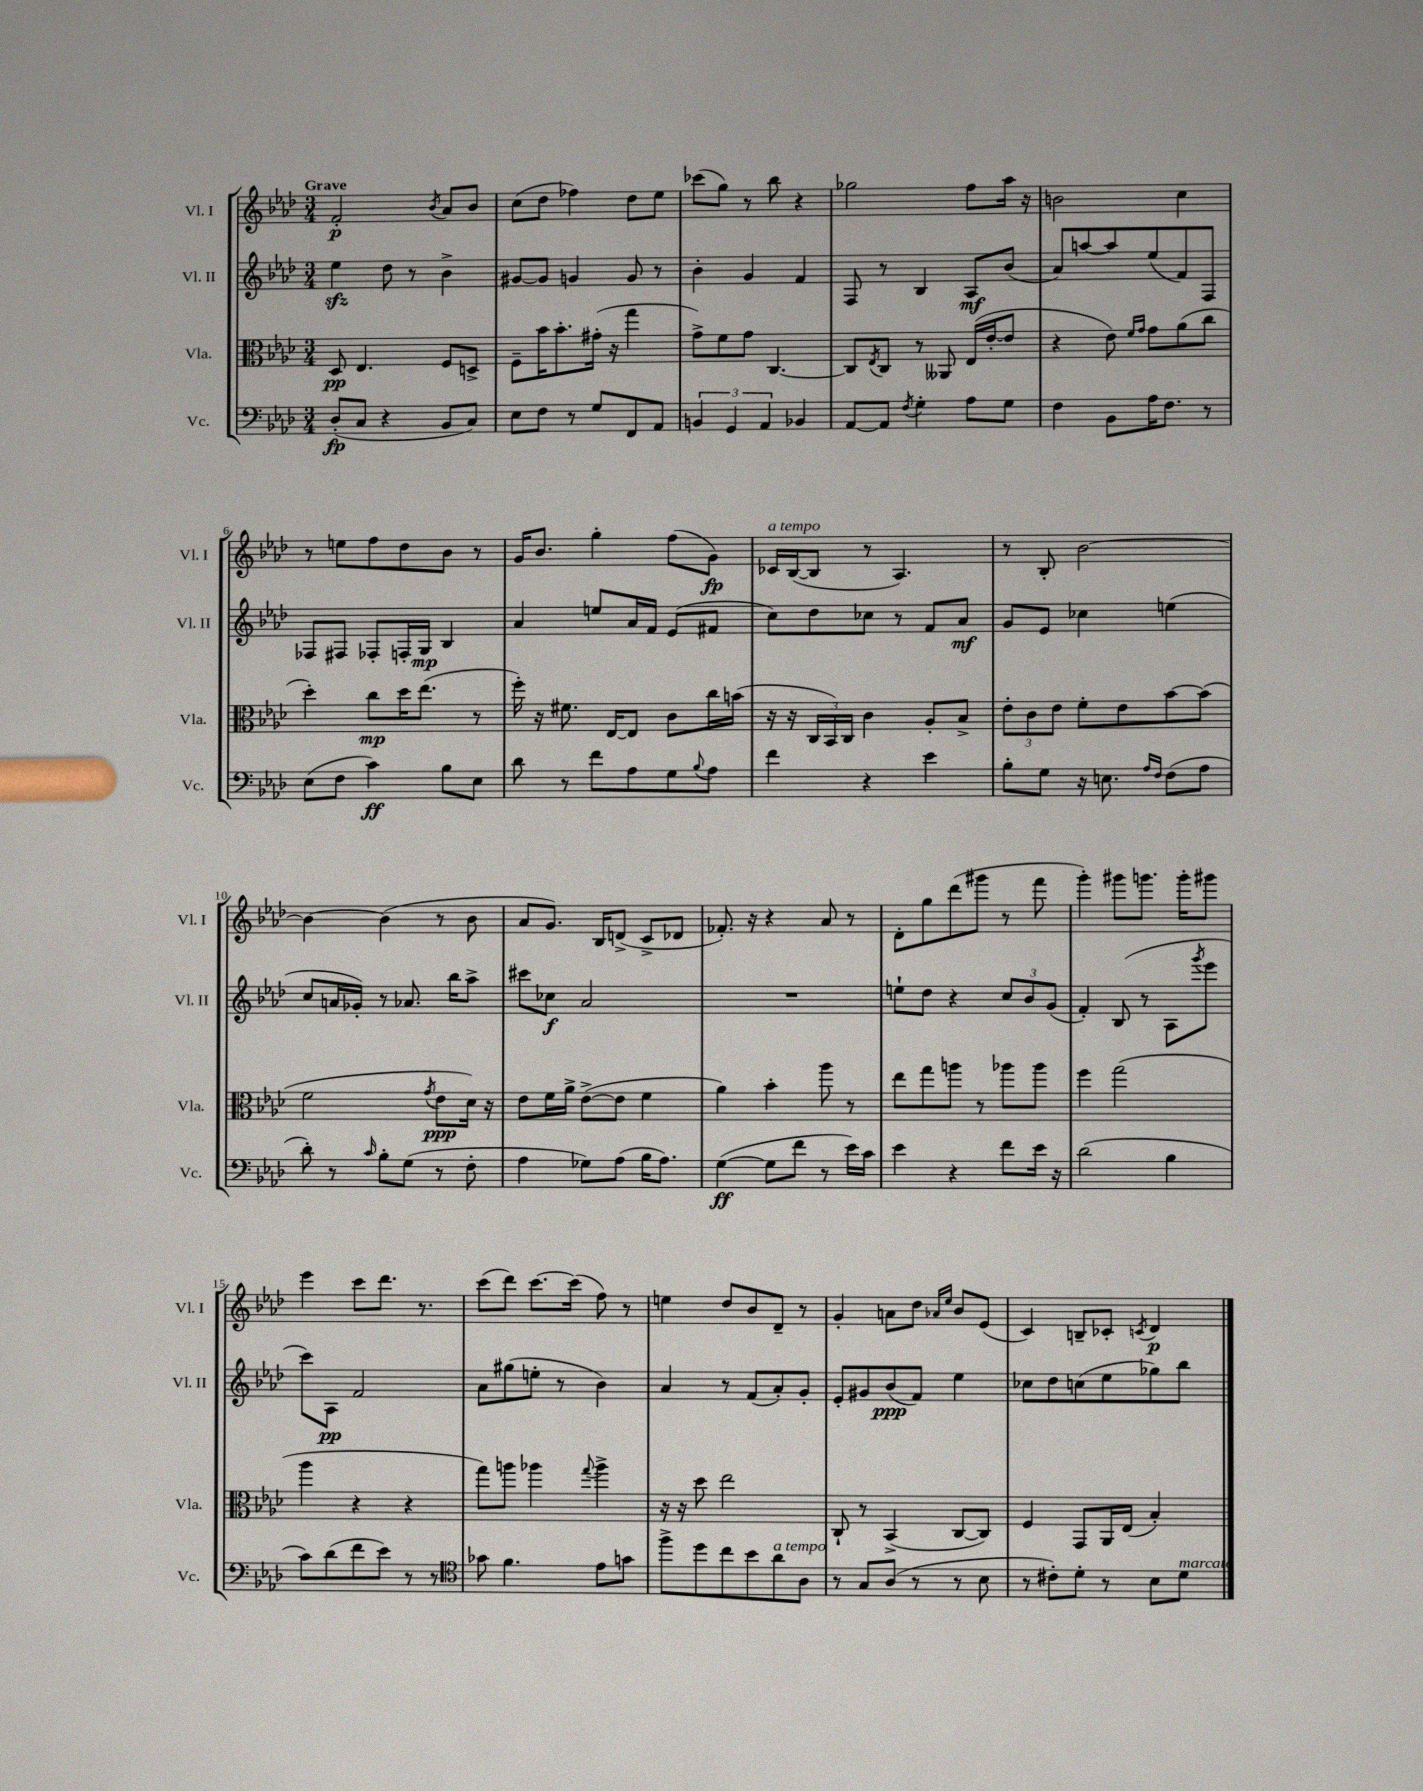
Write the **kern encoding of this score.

**kern	**dynam	**kern	**dynam	**kern	**dynam	**kern	**dynam
*part4	*part4	*part3	*part3	*part2	*part2	*part1	*part1
*staff4	*staff4	*staff3	*staff3	*staff2	*staff2	*staff1	*staff1
*I"Vc.	*	*I"Vla.	*	*I"Vl. II	*	*I"Vl. I	*
*I'Vc.	*	*I'Vla.	*	*I'Vl. II	*	*I'Vl. I	*
*clefF4	*	*clefC3	*	*clefG2	*	*clefG2	*
*k[b-e-a-d-]	*	*k[b-e-a-d-]	*	*k[b-e-a-d-]	*	*k[b-e-a-d-]	*
*M3/4	*	*M3/4	*	*M3/4	*	*M3/4	*
=1	=1	=1	=1	=1	=1	=1	=1
!	!	!	!	!	!	!LO:TX:a:B:t=Grave	!
(8D-'/L	fp	8D-/	pp	4ee-zz\	.	2f'/	p
8C/J	.	4.E-/	.	.	.	.	.
4r	.	.	.	8dd-\	.	.	.
.	.	.	.	8r	.	.	.
.	.	.	.	.	.	8qb-/	.
8BB-/L	.	8F/L	.	4b-^\	.	8a-/L	.
8C/J)	.	8Dn^/J	.	.	.	8b-/J	.
=2	=2	=2	=2	=2	=2	=2	=2
8E-\L	.	8F~\L	.	[8g#X/L	.	(8cc\L	.
8F\J	.	16b-\K	.	8g#/J]	.	8dd-\J	.
.	.	8.b-'\	.	.	.	.	.
8r	.	.	.	4gn/	.	4ff-X\)	.
8G/L	.	(16g#X'\Jk	.	.	.	.	.
.	.	16r	.	.	.	.	.
8FF/	.	4gg\	.	8g/	.	8dd-\L	.
8AA-/J	.	.	.	8r	.	8ee-\J	.
=3	=3	=3	=3	=3	=3	=3	=3
6BBn/	.	8g^\L)	.	4b-'\	.	(8ccc-X\L	.
.	.	8f\	.	.	.	8gg\J)	.
6GG/	.	.	.	.	.	.	.
.	.	8g\J	.	4g/	.	8r	.
6AA-/	.	.	.	.	.	.	.
.	.	[4.C/	.	.	.	8bb-\	.
4BB-X/	.	.	.	4f/	.	4r	.
=4	=4	=4	=4	=4	=4	=4	=4
[8AA-/L	.	8C/L]	.	8F/	.	2gg-X\	.
.	.	8qE-/	.	.	.	.	.
8AA-/J]	.	8C/J	.	8r	.	.	.
8qF/	.	.	.	.	.	.	.
4G'\	.	8r	.	4B-/	.	.	.
.	.	8AA--X/	.	.	.	.	.
8A-\L	.	(16E-/LL	.	8A-/L	mf	8ff\L	.
.	.	[16e-'/J	.	.	.	.	.
8G\J	.	8e-/J]	.	(8b-/J	.	16aa-\Jk	.
.	.	.	.	.	.	16r	.
=5	=5	=5	=5	=5	=5	=5	=5
4F\	.	4r	.	8a-/L)	.	2bn\	.
.	.	.	.	[8aan/	.	.	.
8BB-\L	.	8e-\)	.	8aa/]	.	.	.
.	.	16qqf/LL	.	.	.	.	.
.	.	16qqg/JJ	.	.	.	.	.
16A-\K	.	8g\L	.	(8ee-/	.	.	.
8.F\J	.	.	.	.	.	.	.
.	.	(8a-\	.	8f/)	.	4cc\	.
8r	.	8cc\J	.	8F/J	.	.	.
!!LO:LB:g=z
=6	=6	=6	=6	=6	=6	=6	=6
(8E-\L	.	4dd-'\)	.	8F-X/L	.	8r	.
8F\J	.	.	.	8F#X/J	.	8een\L	.
4c\)	ff	8cc\L	mp	8F-X'/L	.	8ff\	.
.	.	16dd-\K	.	16Fn'/L	.	8dd-\	.
.	.	(8.ee-\J	.	16G/JJ	mp	.	.
8B-\L	.	.	.	4B-/	.	8b-\J	.
8E-\J	.	8r	.	.	.	8r	.
=7	=7	=7	=7	=7	=7	=7	=7
8d-\	.	16ff'\)	.	4a-/	.	16g/KL	.
.	.	16r	.	.	.	8.b-/J	.
8r	.	8.f#X\	.	.	.	.	.
8f\L	.	.	.	8een/L	.	4gg'\	.
.	.	[16E-/KL	.	.	.	.	.
8A-\	.	8E-/J]	.	16a-/L	.	.	.
.	.	.	.	16f/JJ	.	.	.
8G\	.	8c\L	.	(8e-/L	.	(8ff\L	.
8qqB-/	.	.	.	.	.	.	.
8A-\J	.	16cc\L	.	8f#X/J	.	8g\J)	fp
.	.	(16bn\JJ	.	.	.	.	.
=8	=8	=8	=8	=8	=8	=8	=8
!	!	!	!	!	!	!LO:TX:a:i:t=a tempo	!
4f\	.	16r	.	8cc\L)	.	16c-X/LL	.
.	.	16r	.	.	.	([16B-/J	.
.	.	24C/LL	.	8dd-\	.	8B-/J]	.
.	.	24BB-/)	.	.	.	.	.
.	.	24C/JJ	.	.	.	.	.
4r	.	4c\	.	8cc-X\J	.	8r	.
.	.	.	.	8r	.	4.A-/)	.
4e-\	.	8A-'/L	.	8f/L	.	.	.
.	.	8B-^/J	.	8a-/J	mf	.	.
=9	=9	=9	=9	=9	=9	=9	=9
8B-'\L	.	12e-'\L	.	8g/L	.	8r	.
.	.	12c\	.	.	.	.	.
8G\J	.	.	.	8e-/J	.	8B-'/	.
.	.	12e-\J	.	.	.	.	.
16r	.	8f'\L	.	4cc-X\	.	[2b-\	.
8.En\	.	.	.	.	.	.	.
.	.	8e-\	.	.	.	.	.
16qqA-/LL	.	.	.	.	.	.	.
16qqF/JJ	.	.	.	.	.	.	.
(8F\L	.	[8b-\	.	(4een\	.	.	.
8A-\J	.	(8b-\J]	.	.	.	.	.
!!LO:LB:g=z
=10	=10	=10	=10	=10	=10	=10	=10
8d-'\)	.	2f\	.	8cc/L	.	4b-\_	.
8r	.	.	.	16an/L	.	.	.
.	.	.	.	16g-X'/JJ)	.	.	.
16qqc/	.	.	.	.	.	.	.
8B-'\L	.	.	.	8r	.	(4b-\]	.
(8G\J	.	.	.	8.a-X/	.	.	.
.	.	8qg/	.	.	.	.	.
8r	.	8e-\L	ppp	.	.	8r	.
.	.	.	.	16bb-\KL	.	.	.
8F'\	.	16d-\Jk)	.	8aa-^\J	.	8b-\	.
.	.	16r	.	.	.	.	.
=11	=11	=11	=11	=11	=11	=11	=11
4A-\	.	8e-\L	.	8ccc#X\L	.	8a-/L	.
.	.	16f\L	.	8cc-X\J	f	8.g/J)	.
.	.	16a-^\JJ	.	.	.	.	.
8G-X\L)	.	([8e-^\L	.	2a-/	.	.	.
.	.	.	.	.	.	16B-/KL	.
(8A-\J	.	8e-\J]	.	.	.	(8dn^/J	.
16B-\KL	.	4f\	.	.	.	8c^/L	.
8.A-\J)	.	.	.	.	.	.	.
.	.	.	.	.	.	8d-X/J	.
=12	=12	=12	=12	=12	=12	=12	=12
([4G\	ff	4a-\)	.	2.r	.	8.f-X'/)	.
.	.	.	.	.	.	16r	.
8G\L]	.	4b-'\	.	.	.	4r	.
8f\J	.	.	.	.	.	.	.
8r	.	8aa-\	.	.	.	8a-/	.
16e-\LL)	.	8r	.	.	.	8r	.
16c\JJ	.	.	.	.	.	.	.
=13	=13	=13	=13	=13	=13	=13	=13
4e-\	.	8ee-\L	.	8een`\L	.	8d-'\L	.
.	.	8gg\	.	8dd-\J	.	8gg\	.
4r	.	8aan\J	.	4r	.	(8ddd-\	.
.	.	8r	.	.	.	8ggg#X\J	.
8f\L	.	8aa-X\L	.	12cc/L	.	8r	.
.	.	.	.	12b-/	.	.	.
16e-\Jk	.	8aa-\J	.	.	.	8fff\	.
.	.	.	.	(12g/J	.	.	.
16r	.	.	.	.	.	.	.
=14	=14	=14	=14	=14	=14	=14	=14
(2d-\	.	4ff\	.	4f'/)	.	4ggg'\)	.
.	.	(2gg\	.	(8B-/	.	8ggg#X\L	.
.	.	.	.	8r	.	8.gggn\J	.
4B-\	.	.	.	8A-\L	.	.	.
.	.	.	.	.	.	16ggg'\KL	.
.	.	.	.	8qggg/	.	.	.
.	.	.	.	8eee-\J	.	8ggg#X\J	.
!!LO:LB:g=z
=15	=15	=15	=15	=15	=15	=15	=15
8c\L)	.	4aa-\	.	8ccc\L)	.	4eee-\	.
(8d-\	.	.	.	8A-\J	pp	.	.
8f\	.	4r	.	2f/	.	8ccc\L	.
8e-\J)	.	.	.	.	.	8.ddd-\J	.
8r	.	4r	.	.	.	.	.
.	.	.	.	.	.	8.r	.
8r	.	.	.	.	.	.	.
=16	=16	=16	=16	=16	=16	=16	=16
*clefC4	*	*	*	*	*	*	*
8g-X\	.	8gg\L)	.	8a-\L	.	(8ccc\L	.
4.f\	.	8aan\J	.	(8gg#X\	.	8ddd-\J)	.
.	.	4aa-X\	.	8een'\J	.	[8.ccc\L	.
.	.	.	.	8r	.	.	.
.	.	.	.	.	.	(16ccc\Jk]	.
.	.	8qqgg/	.	.	.	.	.
8e-\L	.	4aa-^\	.	4b-\)	.	8ff\)	.
8gn\J	.	.	.	.	.	8r	.
=17	=17	=17	=17	=17	=17	=17	=17
8ff^\L	.	16r	.	4a-/	.	4een\	.
.	.	16r	.	.	.	.	.
8dd-\	.	8dd-\	.	.	.	.	.
8cc\	.	2ee-\	.	8r	.	8dd-/L	.
8b-\	.	.	.	(8f/L	.	8b-/	.
!LO:TX:a:i:t=a tempo	!	!	!	!	!	!	!
8a-\	.	.	.	8a-'/)	.	8d-~/J	.
8A-\J	.	.	.	8g'/J	.	8r	.
=18	=18	=18	=18	=18	=18	=18	=18
8r	.	8C`/	.	8e-'/L	.	4g'/	.
8G/L	.	8r	.	8g#X/	.	.	.
(8A-/J	.	(4BB-^/	.	(8b-/	ppp	8an\L	.
8r	.	.	.	8f/J)	.	8dd-\J	.
.	.	.	.	.	.	16qqa-X/LL	.
.	.	.	.	.	.	16qqee-/JJ	.
8r	.	[8C/L	.	4ee-\	.	8b-/L	.
8B-\	.	8C/J])	.	.	.	(8e-/J	.
=19	=19	=19	=19	=19	=19	=19	=19
8r	.	4F/	.	8cc-X\L	.	4c/)	.
8c#X'\L)	.	.	.	8dd-\	.	.	.
8d-'\J	.	8GG/L	.	(8ccn\	.	8Bn~/L	.
8r	.	16AA-/L	.	8ee-\	.	8c-X'/J	.
.	.	(16E-/JJ	.	.	.	.	.
.	.	.	.	.	.	8qcn/	.
8B-\L	.	4B-'/)	.	8gg-X\)	.	4d-/	p
!LO:TX:a:i:t=marcato	!	!	!	!	!	!	!
8d-\J	.	.	.	8bb-\J	.	.	.
==	==	==	==	==	==	==	==
*-	*-	*-	*-	*-	*-	*-	*-
